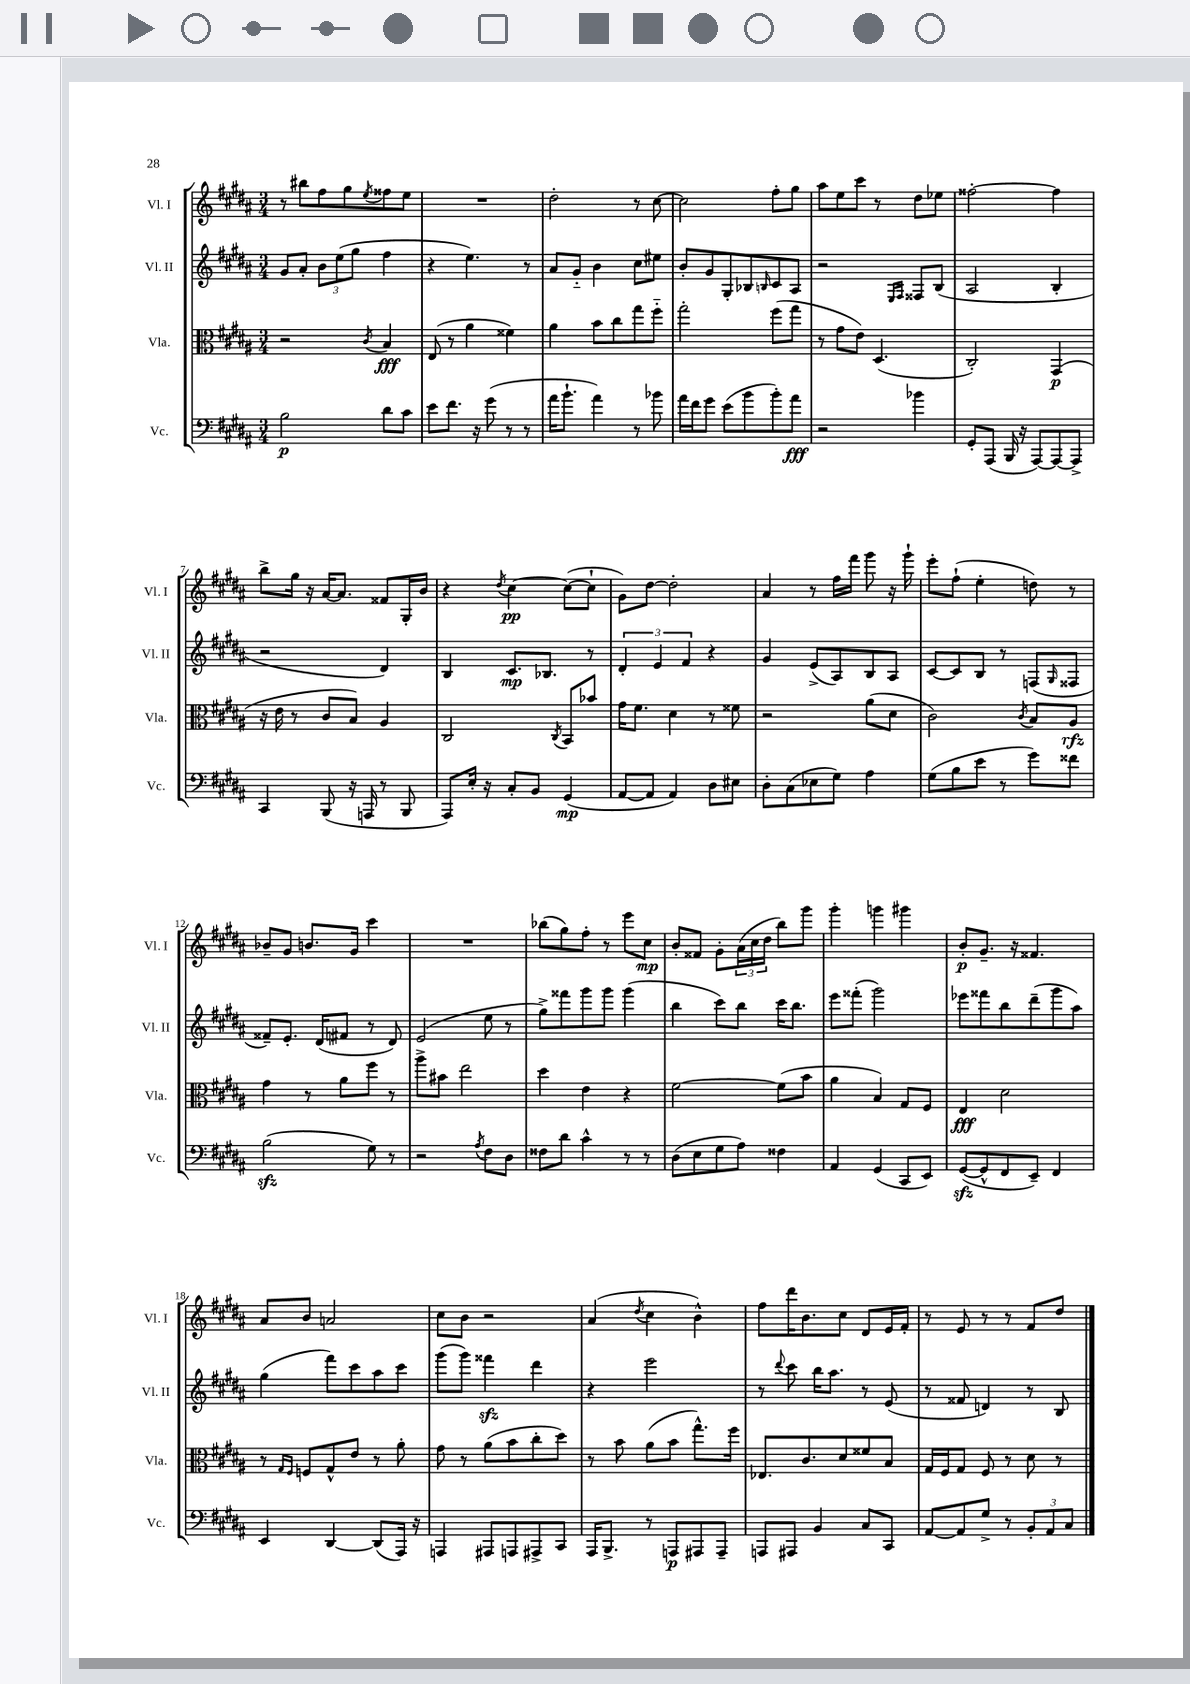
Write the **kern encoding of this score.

**kern	**dynam	**kern	**dynam	**kern	**dynam	**kern	**dynam
*part4	*part4	*part3	*part3	*part2	*part2	*part1	*part1
*staff4	*staff4	*staff3	*staff3	*staff2	*staff2	*staff1	*staff1
*I"Vc.	*	*I"Vla.	*	*I"Vl. II	*	*I"Vl. I	*
*I'Vc.	*	*I'Vla.	*	*I'Vl. II	*	*I'Vl. I	*
*clefF4	*	*clefC3	*	*clefG2	*	*clefG2	*
*k[f#c#g#d#a#]	*	*k[f#c#g#d#a#]	*	*k[f#c#g#d#a#]	*	*k[f#c#g#d#a#]	*
*M3/4	*	*M3/4	*	*M3/4	*	*M3/4	*
=1	=1	=1	=1	=1	=1	=1	=1
2B\	p	2r	.	8g#/L	.	8r	.
.	.	.	.	8a#'/J	.	8bb#X\L	.
.	.	.	.	12b\L	.	8ff#\	.
.	.	.	.	(12ee\	.	.	.
.	.	.	.	.	.	8gg#\	.
.	.	.	.	12gg#\J	.	.	.
.	.	8qc#/	.	.	.	8qee/	.
8d#\L	.	4B/	fff	4ff#\	.	8ff##X\	.
8c#\J	.	.	.	.	.	8ee\J	.
=2	=2	=2	=2	=2	=2	=2	=2
8e\L	.	(8E/	.	4r	.	2.r	.
8.f#\J	.	8r	.	.	.	.	.
.	.	4a#\	.	4.ee\)	.	.	.
16r	.	.	.	.	.	.	.
(8g#\	.	.	.	.	.	.	.
8r	.	4f##X\)	.	.	.	.	.
8r	.	.	.	8r	.	.	.
=3	=3	=3	=3	=3	=3	=3	=3
16a#\KL	.	4a#\	.	8a#/L	.	2dd#'\	.
8.b`\J	.	.	.	.	.	.	.
.	.	.	.	8g#/J	.	.	.
4a#\)	.	8b\L	.	4b\	.	.	.
.	.	8cc#\	.	.	.	.	.
8r	.	8gg#\	.	8cc#\L	.	8r	.
8b-X\	.	8ff#\J	.	8ee#X\J	.	[8cc#\	.
=4	=4	=4	=4	=4	=4	=4	=4
16a#\LL	.	2gg#'\	.	8b'/L	.	2cc#\]	.
16f#\J	.	.	.	.	.	.	.
8g#\J	.	.	.	8g#/	.	.	.
(8e\L	.	.	.	8G#'/	.	.	.
8b\	.	.	.	8B-X/	.	.	.
.	.	.	.	16qqBn/	.	.	.
8b'\)	.	(8ff#\L	.	8c#/	.	8ff#'\L	.
8a#\J	fff	8gg#\J	.	8A#/J	.	8gg#\J	.
=5	=5	=5	=5	=5	=5	=5	=5
2r	.	8r	.	2r	.	8aa#\L	.
.	.	8g#\L	.	.	.	8ee\	.
.	.	8e\J)	.	.	.	8ccc#\J	.
.	.	(4.D#/	.	.	.	8r	.
.	.	.	.	16qqE/LL	.	.	.
.	.	.	.	16qqF#/JJ	.	.	.
4b-X\	.	.	.	8F##X/L	.	8dd#\L	.
.	.	.	.	(8B/J	.	8ee-X\J	.
=6	=6	=6	=6	=6	=6	=6	=6
8GG#'/L	.	2C#'/)	.	2A#/	.	[2ff##X'\	.
(8AAA#/J	.	.	.	.	.	.	.
16BBB/	.	.	.	.	.	.	.
16r	.	.	.	.	.	.	.
[8AAA#/L)	.	.	.	.	.	.	.
8AAA#/_	.	(4GG#/	p	4B'/	.	4ff##\]	.
8AAA#^/J]	.	.	.	.	.	.	.
!!LO:LB:g=z
=7	=7	=7	=7	=7	=7	=7	=7
4CC#/	.	16r	.	2r	.	8bb^\L	.
.	.	16e\	.	.	.	.	.
.	.	8r	.	.	.	16gg#\Jk	.
.	.	.	.	.	.	16r	.
(8BBB/	.	8c#/L	.	.	.	[16a#/KL	.
.	.	.	.	.	.	8.a#/J]	.
16r	.	8B/J)	.	.	.	.	.
16AAAn/	.	.	.	.	.	.	.
8r	.	4A#/	.	4d#/)	.	8f##X/L	.
8BBB/	.	.	.	.	.	16G#'/L	.
.	.	.	.	.	.	16b/JJ	.
=8	=8	=8	=8	=8	=8	=8	=8
8AAA#/L)	.	2C#/	.	4B/	.	4r	.
16E'/Jk	.	.	.	.	.	.	.
16r	.	.	.	.	.	.	.
.	.	.	.	.	.	8qdd#/	.
8C#'/L	.	.	.	8.c#/L	mp	[4cc#\	pp
8BB/J	.	.	.	.	.	.	.
.	.	.	.	8.B-X/J	.	.	.
.	.	8qC#/	.	.	.	.	.
(4GG#/	mp	8BB/L	.	.	.	(8cc#\L_	.
.	.	8b-X/J	.	8r	.	8cc#`\J]	.
=9	=9	=9	=9	=9	=9	=9	=9
[8AA#/L	.	16g#\KL	.	6d#'/	.	8g#\L)	.
.	.	8.f#\J	.	.	.	.	.
8AA#/J]	.	.	.	.	.	[8dd#\J	.
.	.	.	.	6e/	.	.	.
4AA#/)	.	4d#\	.	.	.	2dd#'\]	.
.	.	.	.	6f#/	.	.	.
8D#\L	.	8r	.	4r	.	.	.
8E#X\J	.	8f##X\	.	.	.	.	.
=10	=10	=10	=10	=10	=10	=10	=10
8D#'\L	.	2r	.	4g#/	.	4a#/	.
(8C#\	.	.	.	.	.	.	.
8E-X\	.	.	.	(8e^/L	.	8r	.
8G#\J)	.	.	.	8A#/)	.	16ff#\LL	.
.	.	.	.	.	.	16fff#\JJ	.
4A#\	.	(8a#\L	.	8B/	.	8ggg#\	.
.	.	8d#\J	.	8A#/J	.	16r	.
.	.	.	.	.	.	16ggg#`\	.
=11	=11	=11	=11	=11	=11	=11	=11
(8G#\L	.	2c#\)	.	[8c#/L	.	8eee'\L	.
8B\	.	.	.	8c#/]	.	(8ff#`\J	.
8e\J	.	.	.	8B/J	.	4ee'\	.
8r	.	.	.	8r	.	.	.
.	.	8qc#/	.	.	.	.	.
8g#\L)	.	8B/L	.	(8Fn/L	.	8ddn\)	.
.	.	.	.	16qqG#/	.	.	.
8f##X\J	.	8A#/J	rfz	8F##X/J	.	8r	.
!!LO:LB:g=z
=12	=12	=12	=12	=12	=12	=12	=12
(2Bzz\	.	4g#\	.	8f##X~/L)	.	8b-X~/L	.
.	.	.	.	8.e'/J	.	8g#/J	.
.	.	8r	.	.	.	8.bn/L	.
.	.	.	.	(16d#/KL	.	.	.
.	.	8a#\L	.	8f#X/J	.	.	.
.	.	.	.	.	.	16g#/Jk	.
8G#\)	.	8ff#\J	.	8r	.	4ccc#\	.
8r	.	8r	.	8d#/)	.	.	.
=13	=13	=13	=13	=13	=13	=13	=13
2r	.	8aa#^\L	.	(2e/	.	2.r	.
.	.	8b#X\J	.	.	.	.	.
.	.	2ee\	.	.	.	.	.
8qA#/	.	.	.	.	.	.	.
8F#\L	.	.	.	8ee\	.	.	.
8D#\J	.	.	.	8r	.	.	.
=14	=14	=14	=14	=14	=14	=14	=14
8F##X\L	.	4dd#\	.	8gg#^\L)	.	(8bb-X\L	.
8d#\J	.	.	.	8fff##X\	.	8gg#\)	.
4c#^^\	.	4e\	.	8ggg#\	.	8ff#'\J	.
.	.	.	.	8ggg#\J	.	8r	.
8r	.	4r	.	(4ggg#\	.	8eee\L	.
8r	.	.	.	.	.	8cc#\J	mp
=15	=15	=15	=15	=15	=15	=15	=15
(8D#\L	.	[2f#\	.	4bb\	.	8b'/L	.
8E\	.	.	.	.	.	8f##X/J	.
8G#\	.	.	.	8ccc#\L)	.	8g#'\L	.
8A#\J)	.	.	.	8bb\J	.	(24a#\L	.
.	.	.	.	.	.	24cc#\	.
.	.	.	.	.	.	24dd#\JJ	.
4F##X\	.	(8f#\L]	.	16ccc#\KL	.	8bb\L)	.
.	.	.	.	8.bb\J	.	.	.
.	.	8b\J	.	.	.	8ggg#\J	.
=16	=16	=16	=16	=16	=16	=16	=16
4AA#/	.	4a#\	.	8eee\L	.	4ggg#'\	.
.	.	.	.	(8fff##X'\J	.	.	.
(4GG#/	.	4B/)	.	2ggg#\)	.	4gggn\	.
8CC#/L	.	8G#/L	.	.	.	4ggg#X\	.
8EE/J)	.	8F#/J	.	.	.	.	.
=17	=17	=17	=17	=17	=17	=17	=17
([8GG#zz/L	.	4E/	fff	8eee-X\L	.	8b'/L	p
8GG#^^/]	.	.	.	8fff##X\	.	8.g#~/J	.
8FF#/	.	2d#\	.	8bb\	.	.	.
.	.	.	.	.	.	16r	.
8EE~/J)	.	.	.	(8ddd#~\	.	4.f##X/	.
4FF#/	.	.	.	8ggg#\	.	.	.
.	.	.	.	8aa#\J)	.	.	.
!!LO:LB:g=z
=18	=18	=18	=18	=18	=18	=18	=18
4EE/	.	8r	.	(4gg#\	.	8a#/L	.
.	.	16qqG#/LL	.	.	.	.	.
.	.	16qqF#/JJ	.	.	.	.	.
.	.	8Fn/L	.	.	.	8b/J	.
[4DD#/	.	8G#^^/	.	8fff#\L)	.	2an/	.
.	.	8e/J	.	8ccc#\	.	.	.
(8DD#/L]	.	8r	.	8aa#\	.	.	.
16AAA#/Jk)	.	8a#'\	.	8ccc#\J	.	.	.
16r	.	.	.	.	.	.	.
=19	=19	=19	=19	=19	=19	=19	=19
4AAAn/	.	8g#\	.	(8ggg#\L	.	8cc#\L	.
.	.	8r	.	8ggg#\J)	.	8b\J	.
8AAA#X/L	.	(8a#\L	.	4fff##Xzz\	.	2r	.
8AAAn/	.	8b\	.	.	.	.	.
8AAA#X^/	.	8cc#'\	.	4ddd#\	.	.	.
8CC#/J	.	8dd#\J)	.	.	.	.	.
=20	=20	=20	=20	=20	=20	=20	=20
16AAA#/KL	.	8r	.	4r	.	(4a#/	.
8.BBB^/J	.	.	.	.	.	.	.
.	.	8b\	.	.	.	.	.
.	.	.	.	.	.	8qdd#/	.
8r	.	(8a#\L	.	2eee\	.	4cc#\	.
8AAAn/L	p	8b\J	.	.	.	.	.
8AAA#X/	.	8.gg#^^\L)	.	.	.	4b^^\)	.
8AAA#~/J	.	.	.	.	.	.	.
.	.	16ff#\Jk	.	.	.	.	.
=21	=21	=21	=21	=21	=21	=21	=21
8AAAn/L	.	8.E-X/L	.	8r	.	8ff#\L	.
.	.	.	.	8qqddd#/	.	.	.
8AAA#X/J	.	.	.	8ccc#\	.	16ddd#\K	.
.	.	8.c#/	.	.	.	8.b\	.
4BB/	.	.	.	16bb\KL	.	.	.
.	.	.	.	8.aa#\J	.	.	.
.	.	8d#/	.	.	.	8cc#\J	.
8C#/L	.	8f##X/	.	8r	.	8d#/L	.
8CC#/J	.	8B/J	.	(8e/	.	16e/L	.
.	.	.	.	.	.	16f#'/JJ	.
=22	=22	=22	=22	=22	=22	=22	=22
[8AA#/L	.	16G#/LL	.	8r	.	8r	.
.	.	16F#/J	.	.	.	.	.
8AA#/]	.	8G#/J	.	8f##X/	.	8e/	.
8G#^/J	.	8F#/	.	4dn/)	.	8r	.
8r	.	8r	.	.	.	8r	.
12BB'/L	.	8d#\	.	8r	.	8f#/L	.
12AA#/	.	.	.	.	.	.	.
.	.	8r	.	8B/	.	8dd#/J	.
12C#/J	.	.	.	.	.	.	.
==	==	==	==	==	==	==	==
*-	*-	*-	*-	*-	*-	*-	*-
